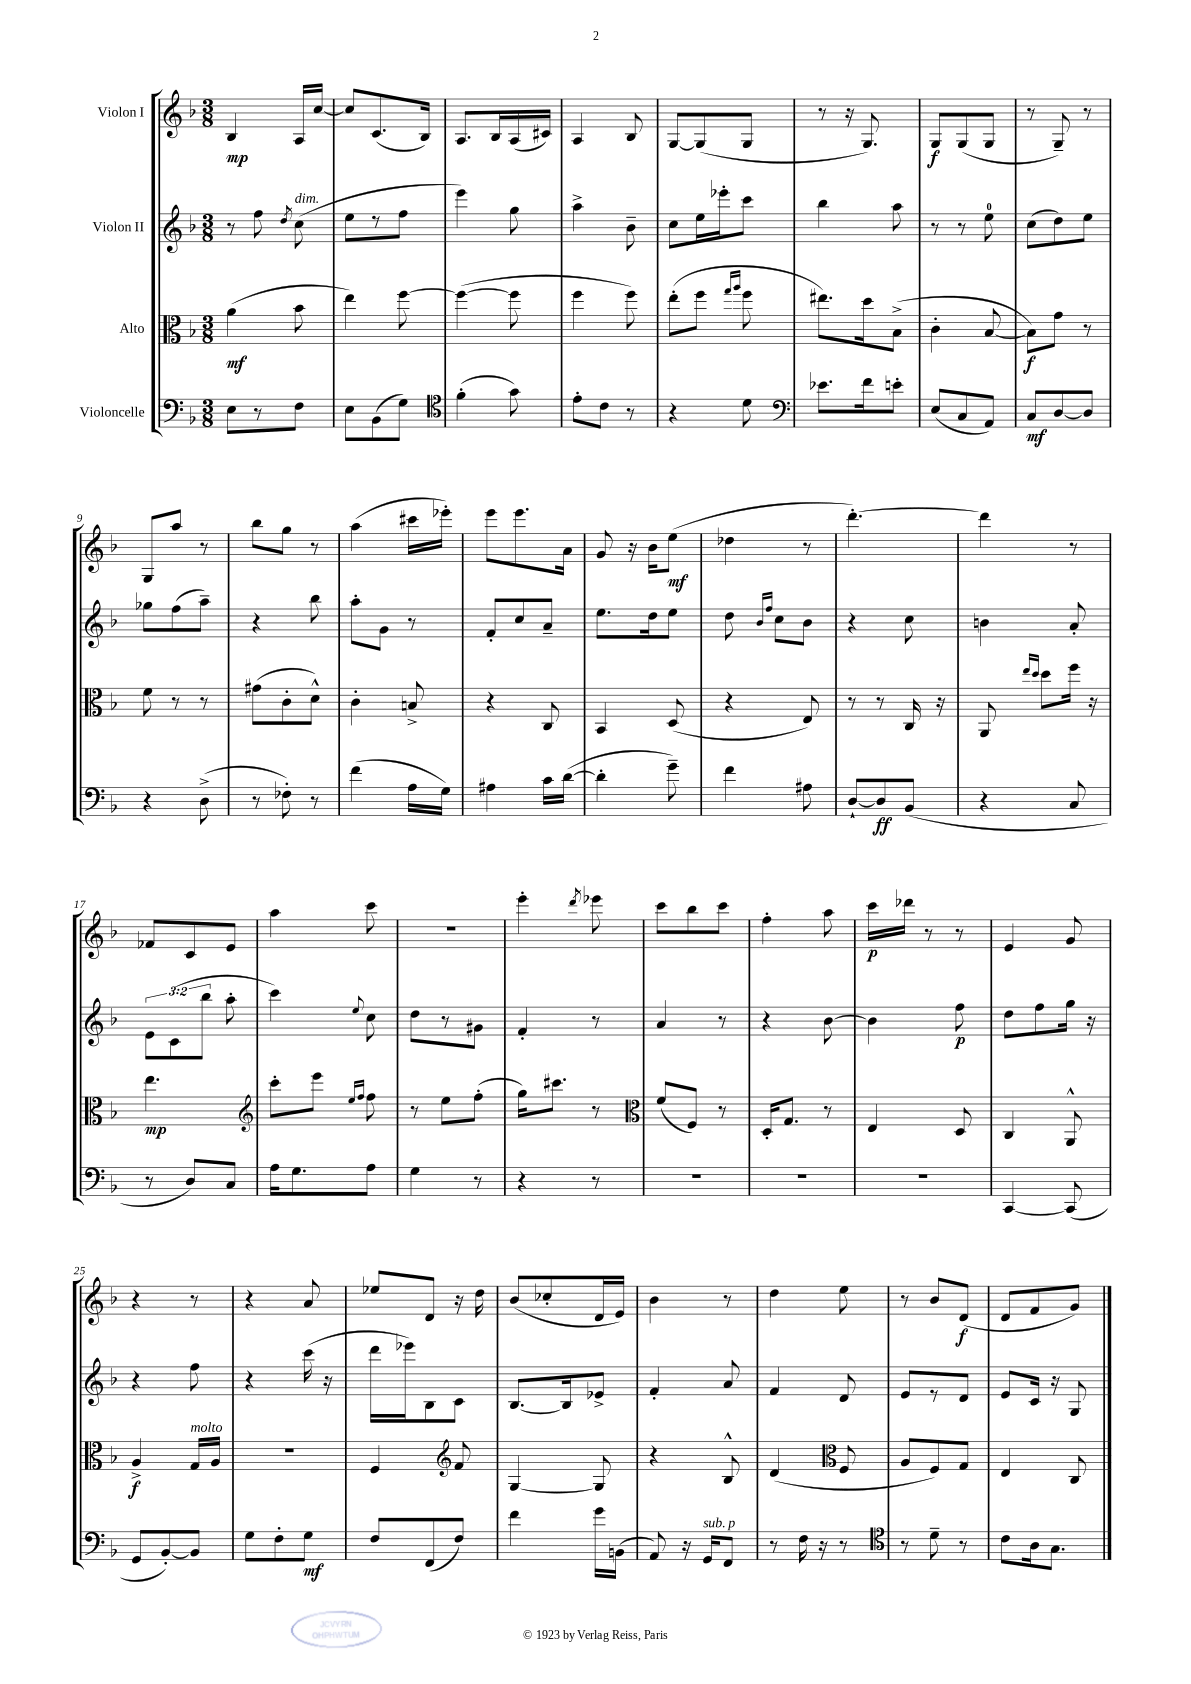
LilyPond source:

<<
\new StaffGroup <<
\new Staff = "s0" \with { instrumentName = "Violon I" } {
    \clef treble \key f \major \numericTimeSignature \time 3/8
    \autoBeamOff bes4\mp a16[ c''16]~ |
    c''8[ c'8.( bes16]) |
    a8.[ bes16 a16( cis'16]) |
    a4 bes8 |
    g8[~ g8( g8] |
    r8 r16 g8.) |
    g8[\f g8( g8] |
    r8 g8--) r8 |
    g8[ a''8] r8 |
    bes''8[ g''8] r8 |
    a''4( cis'''16[ ees'''16]-.) |
    e'''8[ e'''8. a'16] |
    g'8 r16 bes'16[ e''8]\mf( |
    des''4 r8 |
    d'''4.~-.) |
    d'''4 r8 |
    fes'8[ c'8 e'8] |
    a''4 c'''8 |
    R4. |
    e'''4-. \acciaccatura { d'''8 } ees'''8 |
    c'''8[ bes''8 c'''8] |
    f''4-. a''8 |
    c'''16[\p des'''16] r8 r8 |
    e'4 g'8 |
    r4 r8 |
    r4 a'8 |
    ees''8[ d'8] r16 d''16 |
    bes'8[( ces''8-. d'16 e'16]) |
    bes'4 r8 |
    d''4 e''8 |
    r8 bes'8[ d'8]\f( |
    d'8[ f'8 g'8]) \bar "|." |
}
\new Staff = "s1" \with { instrumentName = "Violon II" } {
    \clef treble \key f \major \numericTimeSignature \time 3/8 \override Staff.TupletNumber.text = #tuplet-number::calc-fraction-text
    \autoBeamOff r8 f''8 \acciaccatura { d''8 } c''8^\markup { \italic "dim." }( |
    e''8[ r8 f''8] |
    e'''4) g''8 |
    a''4-> bes'8-- |
    c''8[ e''16 ees'''16-. c'''8] |
    bes''4 a''8 |
    r8 r8 e''8-0 |
    c''8[( d''8) e''8] |
    ges''8[ f''8( a''8]--) |
    r4 bes''8 |
    a''8[-. g'8] r8 |
    f'8[-. c''8 a'8]-- |
    e''8.[ d''16 e''8] |
    d''8 \grace { bes'16[ f''16] } c''8[ bes'8] |
    r4 c''8 |
    b'4 a'8-. |
    \tuplet 3/2 { e'8[ c'8( bes''8] } a''8-. |
    c'''4) \appoggiatura { e''8 } c''8 |
    d''8[ r8 gis'8] |
    f'4-. r8 |
    a'4 r8 |
    r4 bes'8~ |
    bes'4 f''8\p |
    d''8[ f''8 g''16] r16 |
    r4 f''8 |
    r4 c'''16( r16 |
    d'''16[ ees'''16) bes8 c'8] |
    bes8.[~ bes16 ees'8]-> |
    f'4-. a'8 |
    f'4 d'8 |
    e'8[ r8 d'8] |
    e'8[ c'16] r16 g8 \bar "|." |
}
\new Staff = "s2" \with { instrumentName = "Alto" } {
    \clef alto \key f \major \numericTimeSignature \time 3/8
    \autoBeamOff a'4\mf( bes'8 |
    e''4) f''8~ |
    f''4~( f''8 |
    f''4 f''8) |
    e''8[-.( f''8] \grace { g''16[ a''16] } f''8 |
    eis''8.[) d''16 bes8]->( |
    c'4-. bes8~ |
    bes8[\f) g'8] r8 |
    f'8 r8 r8 |
    gis'8[( c'8-. d'8]-^) |
    c'4-. b8-> |
    r4 c8 |
    bes,4 d8( |
    r4 e8) |
    r8 r8 c16 r16 |
    a,8 \grace { e''16[ d''16] } d''8[ f''16] r16 |
    e''4.\mp |
    \clef treble c'''8[-. e'''8] \grace { e''16[ f''16] } f''8 |
    r8 e''8[ f''8]-.( |
    g''16[) cis'''8.] r8 |
    \clef alto f'8[( f8]) r8 |
    d16[-. g8.] r8 |
    e4 d8 |
    c4 a,8-^ |
    a4->\f g16[^\markup { \italic "molto" } a16] |
    R4. |
    f4 \clef treble f'8 |
    g4~ g8 |
    r4 bes8-^ |
    d'4( \clef alto f8 |
    a8[ f8) g8] |
    e4 c8 \bar "|." |
}
\new Staff = "s3" \with { instrumentName = "Violoncelle" } {
    \clef bass \key f \major \numericTimeSignature \time 3/8
    \autoBeamOff e8[ r8 f8] |
    e8[ bes,8( g8]) |
    \clef tenor f'4-.( g'8) |
    e'8[-. c'8] r8 |
    r4 d'8 |
    \clef bass ees'8.[ f'16 e'8]-. |
    e8[( c8 a,8]) |
    c8[\mf d8~ d8] |
    r4 d8->( |
    r8 fes8-.) r8 |
    f'4( a16[ g16]) |
    ais4 c'16[ d'16]~( |
    d'4-. g'8--) |
    f'4 ais8 |
    d8[~-! d8\ff bes,8]( |
    r4 c8 |
    r8 d8[) c8] |
    a16[ g8. a8] |
    g4 r8 |
    r4 r8 |
    R4. |
    R4. |
    R4. |
    c,4~ c,8( |
    g,8[ bes,8~-.) bes,8] |
    g8[ f8-. g8]\mf |
    f8[ f,8( f8]) |
    f'4 g'16[ b,16]( |
    a,8) r16 g,16[^\markup { \italic "sub. p" } f,8] |
    r8 f16 r16 r8 |
    \clef tenor r8 d'8-- r8 |
    c'8[ a16 g8.] \bar "|." |
}
>>
>>
